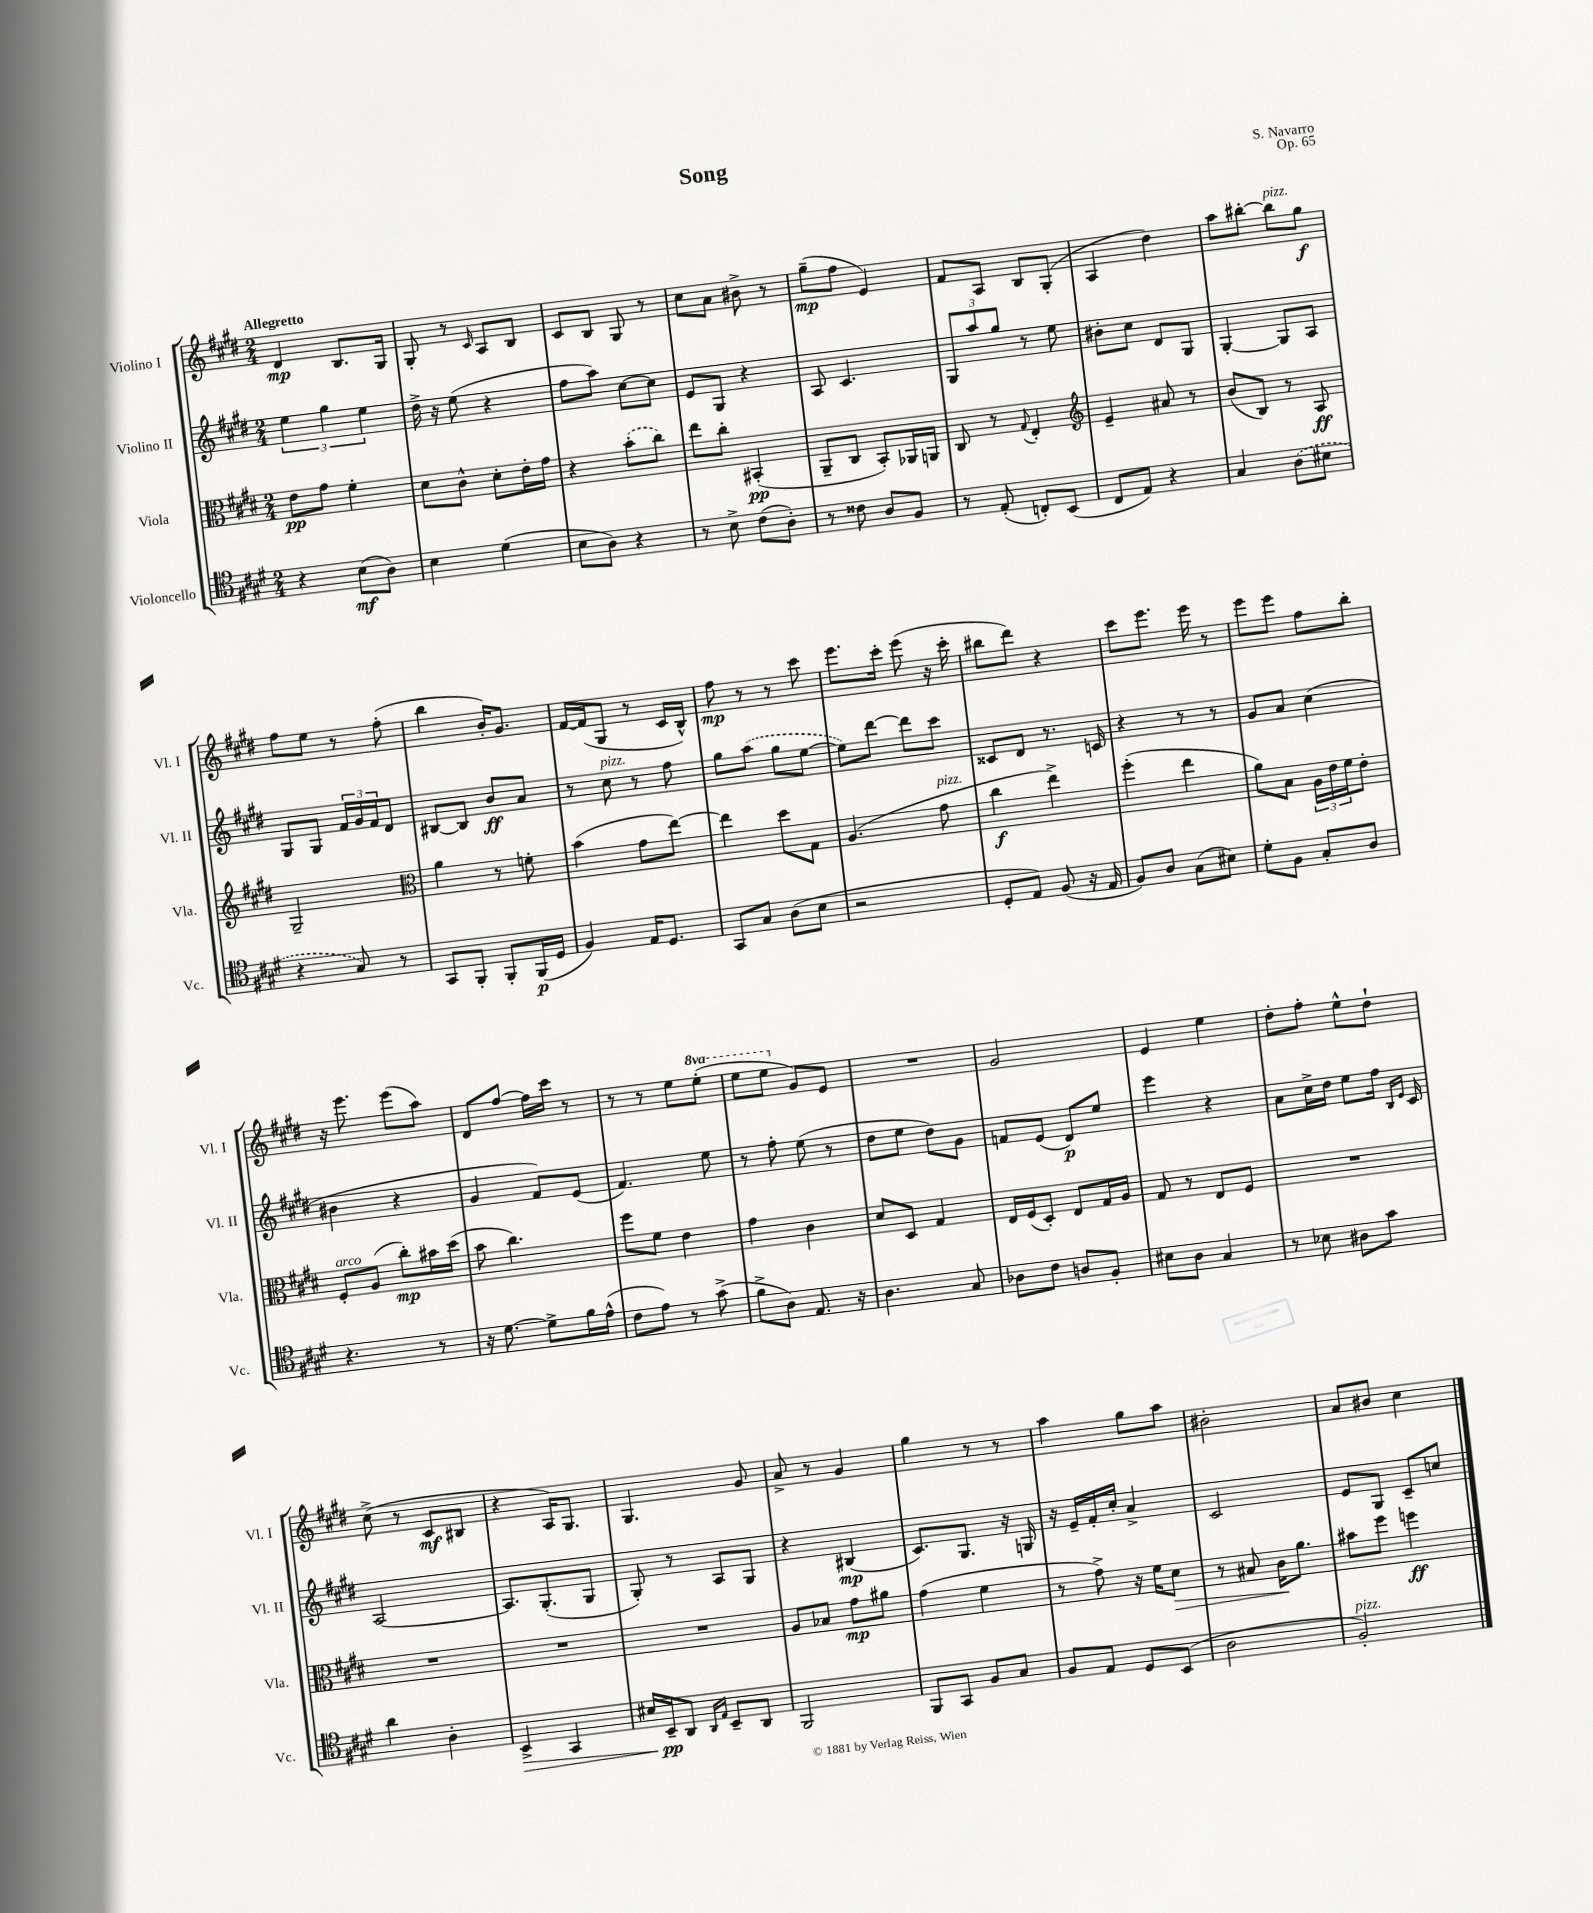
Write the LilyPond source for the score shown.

\header { title = "Song" composer = "S. Navarro" opus = "Op. 65" }
<<
\new StaffGroup <<
\new Staff = "s0" \with { instrumentName = "Violino I" shortInstrumentName = "Vl. I" } {
    \clef treble \key e \major \numericTimeSignature \time 2/4 \set Staff.ottavationMarkups = #ottavation-simple-ordinals \tempo "Allegretto"
    dis'4\mp b8. gis16 |
    gis8-. r8 \grace { cis'16 } a8 b8 |
    cis'8 b8 gis8 r8 |
    cis''8 a'8 bis'8-> r8 |
    gis''8--\mp( fis''8 e'4) |
    fis'8 a8 b8 gis8-.( |
    a4 dis''4) |
    a''8 bis''8~-. bis''8^\markup { \italic "pizz." } gis''8\f |
    fis''8 e''8 r8 fis''8-.( |
    b''4 b'16-.) gis'8. |
    fis'16~ fis'16( gis8 r8 cis'16 b16-^) |
    fis''8\mp r8 r8 cis'''8 |
    e'''8. cis'''16-. e'''8( r16 cis'''16-. |
    bis''8 dis'''8) r4 |
    cis'''8 e'''8. e'''16 r8 |
    e'''8 e'''8 fis''8 b''8-. |
    r16 e'''8. e'''8( a''8) |
    dis'8 fis''8~ fis''16 cis'''16 r8 |
    r8 r8 e''8 \ottava #1 e'''8-.( |
    e'''8 e'''8 \ottava #0 gis'8) e'8 |
    R2 |
    gis'2 |
    e'4 e''4 |
    dis''8-. fis''8-. e''8-^ dis''8-! |
    cis''8->( r8 cis'8\mf bis8 |
    r4 a16) gis8. |
    gis4. gis'8 |
    a'8-> r8 gis'4 |
    gis''4 r8 r8 |
    a''4 gis''8 a''8 |
    bis'2-. |
    a'8 bis'8 cis''4 \bar "|." |
}
\new Staff = "s1" \with { instrumentName = "Violino II" shortInstrumentName = "Vl. II" } {
    \clef treble \key e \major \numericTimeSignature \time 2/4
    \tuplet 3/2 { e''4 gis''4 e''4 } |
    dis''16-> r16 e''8( r4 |
    fis''8 a''8) cis''8~ cis''8 |
    e'8 gis8 r4 |
    a8 cis'4. |
    \tuplet 3/2 { gis8 a''8 gis''8 } r8 e''8 |
    bis'8-. cis''8 dis'8 gis8 |
    gis4~-. gis8 a8 |
    gis8 gis8 \tuplet 3/2 { fis'16 gis'16 fis'16 } dis'8 |
    bis8~ bis8 b'8\ff a'8 |
    r8 cis''8^\markup { \italic "pizz." } r8 fis''8 |
    gis''8 \once \slurDashed a''8( gis''8 e''8~ |
    e''8) dis'''8~ dis'''8 cis'''8 |
    cisis'8 dis'8 r8. c'16 |
    r4 r8 r8 |
    gis'8 a'8 cis''4( |
    bis'4 r4 |
    gis'4 fis'8) e'8( |
    fis'4.) e''8 |
    r8 fis''8-. e''8( r8 |
    dis''8 e''8 dis''8) gis'8 |
    f'8 e'8( dis'8\p) e''8 |
    e'''4 r4 |
    a'8 cis''16-> dis''16 e''8 fis''16 \grace { b16 e'16 } cis'16 |
    a2~ |
    a8. gis8.-.( gis8 |
    gis8-.) r8 a8 gis8 |
    r4 bis4\mp( |
    cis'8.) gis8. r16 g16 |
    r16 e'16-- fis'16-. cis''16-. a'4-> |
    cis'2 |
    e'8 gis8 cis'8-- c''8 \bar "|." |
}
\new Staff = "s2" \with { instrumentName = "Viola" shortInstrumentName = "Vla." } {
    \clef alto \key e \major \numericTimeSignature \time 2/4
    e'8\pp gis'8 fis'4-. |
    dis'8 cis'8-^ dis'8-. e'16-. gis'16 |
    r4 \once \slurDashed b'8-.( cis''8) |
    e''8 cis''8-. bis,4-.\pp( |
    a,8-- cis8 b,8-.) aes,16 a,16 |
    cis8 r8 \appoggiatura { gis8 } e4-. |
    \clef treble e'4-- ais'8 r8 |
    b'8( b8) r8 a8\ff |
    gis2-- |
    \clef alto a'4 r8 f'8-. |
    b'4( gis'8 e''8~) |
    e''4 dis''8 gis8 |
    a4.( gis'8^\markup { \italic "pizz." } |
    cis''4\f e''4->) |
    fis''4-.( e''4 |
    a'8) b8 \tuplet 3/2 { a16 e'16 fis'16 } e'8-. |
    fis8-.^\markup { \italic "arco" } a8( cis''8-.\mp) bis'16 dis''16( |
    b'8 cis''4.) |
    fis''8 fis'8 e'4 |
    gis'4 cis'4 |
    dis'8 dis8 gis4 |
    e16 fis16( dis8-.) e8 gis16 a16 |
    gis8 r8 e8 fis8 |
    R2 |
    R2 |
    R2 |
    R2 |
    a8 bes8 gis'8\mp ais'8 |
    gis'4( fis'4 |
    r8 gis'8->) r16 fis'16 dis'8\> |
    r8 bis8 cis'16\! a'8. |
    bis'8 fis''8 f''4\ff \bar "|." |
}
\new Staff = "s3" \with { instrumentName = "Violoncello" shortInstrumentName = "Vc." } {
    \clef tenor \key e \major \numericTimeSignature \time 2/4
    r4 b8\mf( a8) |
    b4 dis'4( |
    b8 a8) r4 |
    r8 b8-> cis'8( a8-.) |
    r8 cisis'8 a8 fis8 |
    r8 e8-.( c8-.) b,8( |
    cis8 e8) r4 |
    gis4 \once \slurDashed a8( bis8 |
    r4 gis8) r8 |
    gis,8 fis,8-. fis,8-. fis,16\p( dis16 |
    fis4) e16 dis8. |
    gis,8 gis8 a8( b8 |
    r2 |
    dis8-. e8) fis8( r16 e16 |
    fis8) a8 gis8( bis8) |
    dis'8-. fis8 gis8-. a8 |
    r4. r8 |
    r16 dis'8.~ dis'8-> fis'16 e'16-^( |
    cis'8 e'8) r8 gis'8->( |
    fis'8-> a8) e8. r16 |
    a4. gis8 |
    aes8 cis'8 a8 fis8-. |
    bis8 a8 gis4 |
    r8 bes8 ais8 gis'8 |
    a'4 a4-. |
    b,4->\> gis,4 |
    bis16 b,16--\pp\! a,8 \grace { a,16 e16 } b,8-- a,8 |
    fis,2 |
    fis,8 gis,8 fis8 gis8 |
    fis8 e8 dis8 b,8( |
    a2 |
    fis2-.^\markup { \italic "pizz." }) \bar "|." |
}
>>
>>
\layout { \context { \Score \remove "Bar_number_engraver" } }
